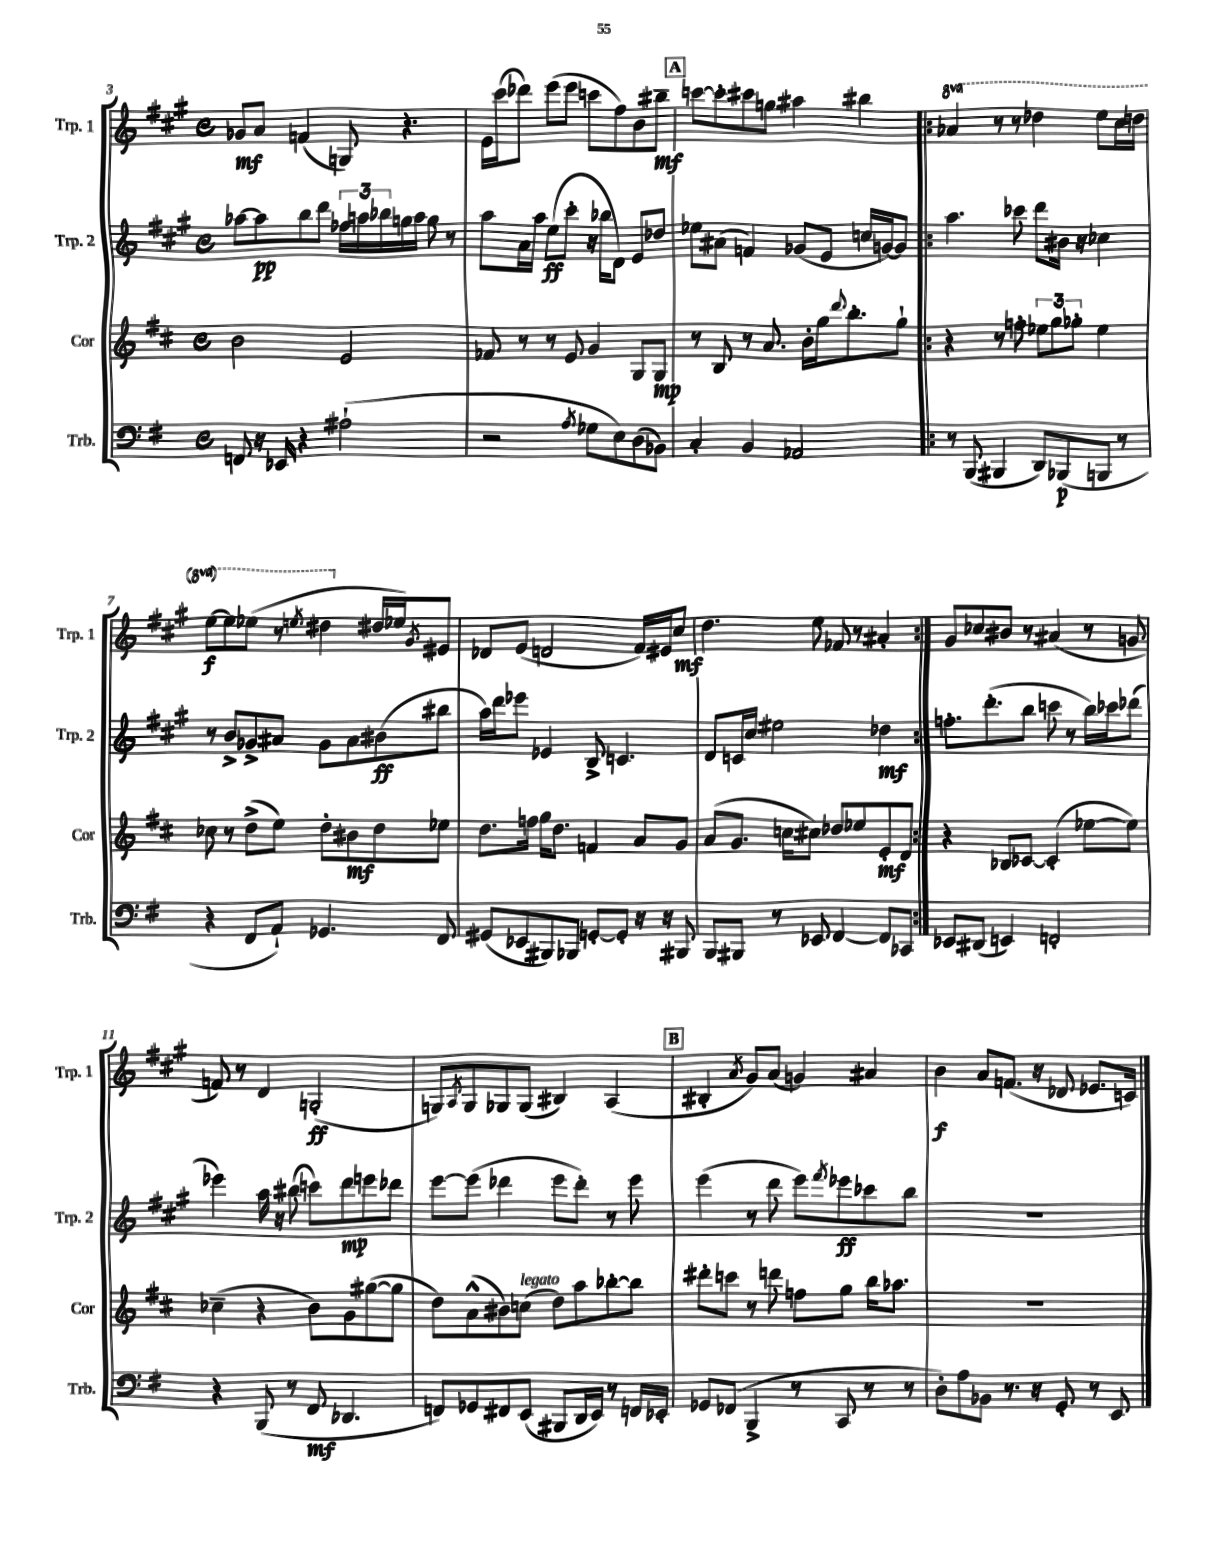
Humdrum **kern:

**kern	**dynam	**kern	**dynam	**kern	**dynam	**kern	**dynam
*part4	*part4	*part3	*part3	*part2	*part2	*part1	*part1
*staff4	*staff4	*staff3	*staff3	*staff2	*staff2	*staff1	*staff1
*I"Trb.	*	*I"Cor	*	*I"Trp. 2	*	*I"Trp. 1	*
*I'Trb.	*	*I'Cor	*	*I'Trp. 2	*	*I'Trp. 1	*
*clefF4	*	*clefG2	*	*clefG2	*	*clefG2	*
*k[f#]	*	*k[f#c#]	*	*k[f#c#g#]	*	*k[f#c#g#]	*
*M4/4	*	*M4/4	*	*M4/4	*	*M4/4	*
*met(c)	*	*met(c)	*	*met(c)	*	*met(c)	*
=3	=3	=3	=3	=3	=3	=3	=3
8FFn/	.	2b\	.	[8aa-X\L	.	8g-X/L	mf
16r	.	.	.	8aa-\]	pp	8a/J	.
16EE-X/	.	.	.	.	.	.	.
4r	.	.	.	8bb\	.	(4fn/	.
.	.	.	.	8ddd\J	.	.	.
(2A#X`\	.	2e/	.	24ff-X\LL	.	8Gn/)	.
.	.	.	.	24aan\	.	.	.
.	.	.	.	24bb-X\	.	.	.
.	.	.	.	16ggn\	.	4.r	.
.	.	.	.	16aa\JJ	.	.	.
.	.	.	.	8gg\	.	.	.
.	.	.	.	8r	.	.	.
=4	=4	=4	=4	=4	=4	=4	=4
2r	.	8f-X/	.	8aa\L	.	16e\LL	.
.	.	.	.	.	.	(16ccc#\J	.
.	.	8r	.	16a\L	.	8ddd-X\J)	.
.	.	.	.	16aa\JJ	.	.	.
.	.	8r	.	(8ee\L	ff	(8eee\L	.
.	.	8e/	.	8ccc#'\J	.	8eee\J	.
8qA/	.	.	.	.	.	.	.
8G-X\L	.	4g/	.	16r	.	8cccn\L	.
.	.	.	.	16bb-X\KL	.	.	.
8E\)	.	.	.	8d\J)	.	8ff#\)	.
(8D\	.	8G/L	.	8e/L	.	8b\	.
8BB-X\J)	.	8G/J	mp	8dd-X/J	.	8bb#X~\J	mf
!!LO:REH:place=s1:t=A
=5	=5	=5	=5	=5	=5	=5	=5
4C'/	.	8r	.	8ee-X\L	.	[8cccn\L	.
.	.	8B/	.	(8a#X\J	.	8ccc'\]	.
4BB/	.	8r	.	4fn/)	.	8ccc#X\	.
.	.	8.a/	.	.	.	8ggn\J	.
2AA-X/	.	.	.	(8g-X/L	.	4aa#X\	.
.	.	16b'\LL	.	.	.	.	.
.	.	16gg\J	.	8e/J	.	.	.
.	.	8qqddd/	.	.	.	.	.
.	.	8.bb'\	.	.	.	.	.
.	.	.	.	16ccn/LL	.	4bb#X\	.
.	.	.	.	[16gn/J)	.	.	.
.	.	8gg`\J	.	8g/J]	.	.	.
=6!|:	=6!|:	=6!|:	=6!|:	=6!|:	=6!|:	=6!|:	=6!|:
*	*	*	*	*	*	*8va	*
8r	.	4r	.	4.aa\	.	4aa-X/	.
(8BBB/	.	.	.	.	.	.	.
4BBB#X/	.	8r	.	.	.	8r	.
.	.	8ffn'\	.	8ccc-X\	.	8r	.
8DD/L)	.	12ee-X\L	.	8ddd\L	.	4ddd-X\	.
.	.	12gg\	.	.	.	.	.
(8BBB-X/	p	.	.	16b#X\Jk	.	.	.
.	.	12gg-X'\J	.	.	.	.	.
.	.	.	.	16r	.	.	.
8BBBn/J	.	4ee-\	.	4cc-X\	.	8eee\L	.
8r	.	.	.	.	.	16ccc#\L	.
.	.	.	.	.	.	16dddn\JJ	.
!!LO:LB:g=z
=7	=7	=7	=7	=7	=7	=7	=7
4r	.	8cc-X\	.	8r	.	[8eee\L	f
.	.	8r	.	8b^/L	.	8eee\]	.
8FF#/L	.	(8dd^\L	.	8g-X^/	.	(8eee-X\J	.
8AA`/J)	.	8ee\J)	.	8a#X/J	.	8r	.
.	.	.	.	.	.	8qeeen/	.
4.GG-X/	.	8dd'\L	.	8g-\L	.	4ddd#X\	.
.	.	8b#X\	mf	8a#\	.	.	.
*	*	*	*	*	*	*X8va	*
.	.	8dd\	.	(8b#X\	ff	16dd#X/LL	.
.	.	.	.	.	.	16ee-X/J)	.
.	.	.	.	.	.	8qg#/	.
8FF#/	.	8ee-X\J	.	8bb#X\J	.	8e#X/J	.
=8	=8	=8	=8	=8	=8	=8	=8
(8GG#X/L	.	8.dd\L	.	16aa\LL)	.	8d-X/L	.
.	.	.	.	16ddd\J	.	.	.
8EE-X/	.	.	.	8eee-X\J	.	(8e/J	.
.	.	16ffn\Jk	.	.	.	.	.
8BBB#X/)	.	16gg\KL	.	4e-X/	.	2dn/	.
.	.	8.dd\J	.	.	.	.	.
8BBB-X/J	.	.	.	.	.	.	.
[8GGn'/L	.	4fn/	.	8B^/	.	.	.
8GG'/J]	.	.	.	4.cn/	.	.	.
16r	.	8a/L	.	.	.	16f#/LL)	.
16r	.	.	.	.	.	16e#X/J	.
8BBB#X/	.	8g/J	.	.	.	8cc#/J	mf
=9	=9	=9	=9	=9	=9	=9	=9
8BBB/L	.	(8a/L	.	8d/L	.	4.dd\	.
8BBB#X/J	.	8.g/J	.	16cn/L	.	.	.
.	.	.	.	16cc#/JJ	.	.	.
8r	.	.	.	2ee#X\	.	.	.
.	.	16ccn\KL	.	.	.	.	.
8EE-X/	.	8cc#X\J)	.	.	.	8ee\	.
[4FF#/	.	8dd-X/L	.	.	.	8f-X/	.
.	.	8ee-X/	.	.	.	8r	.
8FF#/L]	.	8e'/	mf	4dd-X\	mf	4a#X'/	.
8CC-X/J	.	8d/J	.	.	.	.	.
=10:|!	=10:|!	=10:|!	=10:|!	=10:|!	=10:|!	=10:|!	=10:|!
8EE-X/L	.	4r	.	8.ffn'\L	.	8g#/L	.
(8DD#X/J	.	.	.	.	.	8cc-X/	.
.	.	.	.	(8.ddd'\	.	.	.
4EEn/)	.	8B-X/L	.	.	.	8b#X/J	.
.	.	[8c-X/J	.	8bb\J	.	8r	.
2FFn'/	.	(4c-'/]	.	8cccn\	.	(4a#X/	.
.	.	.	.	8r	.	.	.
.	.	[8ee-X\L	.	16bb\LL)	.	8r	.
.	.	.	.	16ccc-X\J	.	.	.
.	.	8ee-\J])	.	(8ddd-X\J	.	8gn/	.
!!LO:LB:g=z
=11	=11	=11	=11	=11	=11	=11	=11
4r	.	(4cc-X~\	.	4eee-X\)	.	8fn/)	.
.	.	.	.	.	.	8r	.
(8BBB/	.	4r	.	16aa\	.	4d/	.
.	.	.	.	16r	.	.	.
8r	.	.	.	(8bb#X\	.	.	.
8FF#/	mf	8b\L)	.	8cccn\L)	.	(2Gn'/	ff
4.DD-X/	.	8g\	.	8ddd\	mp	.	.
.	.	([8gg#X\	.	8eeen\	.	.	.
.	.	8gg#\J]	.	8ddd-X\J	.	.	.
=12	=12	=12	=12	=12	=12	=12	=12
8FFn/L)	.	8dd\L)	.	[8eee\L	.	8Gn/L)	.
.	.	.	.	.	.	8qA/	.
8GG-X/	.	(8a^^\	.	(8eee\J]	.	8G/	.
8FF#X/	.	8b#X\)	.	4ddd-X\	.	8G-X/	.
!	!	!LO:TX:a:i:t=legato	!	!	!	!	!
(8EE/J	.	(8ccn\J	.	.	.	(8G-/J	.
8BBB#X/L	.	8dd\L)	.	8eee\L	.	4B#X/)	.
16DD/L	.	8aa\	.	8ddd-'\J)	.	.	.
16EE/JJ)	.	.	.	.	.	.	.
8r	.	[8bb-X'\	.	8r	.	(4A/	.
16FFn/LL	.	8bb-\J]	.	8eee\	.	.	.
16EE-X'/JJ	.	.	.	.	.	.	.
!!LO:REH:place=s1:t=B
=13	=13	=13	=13	=13	=13	=13	=13
8GG-X/L	.	8ddd#X'\L	.	(4eee\	.	4B#X'/	.
(8FF-X/J	.	8cccn\J	.	.	.	.	.
.	.	.	.	.	.	8qa/	.
4BBB^/	.	8r	.	8r	.	8g#/L)	.
.	.	8dddn\	.	8ddd\	.	(8a/J	.
8r	.	8ffn\L	.	8eee\L)	.	4gn/)	.
.	.	.	.	8qfff#/	.	.	.
8CC/	.	8gg\J	.	8eee-X\	ff	.	.
8r	.	16bb\KL	.	8ccc-X\	.	4a#X/	.
.	.	8.aa-X\J	.	.	.	.	.
8r	.	.	.	8bb\J	.	.	.
=14	=14	=14	=14	=14	=14	=14	=14
8D'\L)	.	1r	.	1r	.	4b\	f
8A\	.	.	.	.	.	.	.
8BB-X\J	.	.	.	.	.	8a/L	.
8.r	.	.	.	.	.	(8.fn/J	.
16r	.	.	.	.	.	16r	.
8GG'/	.	.	.	.	.	8d-X/	.
8r	.	.	.	.	.	8.e-X/L	.
8EE/	.	.	.	.	.	.	.
.	.	.	.	.	.	16cn/Jk)	.
==	==	==	==	==	==	==	==
*-	*-	*-	*-	*-	*-	*-	*-
